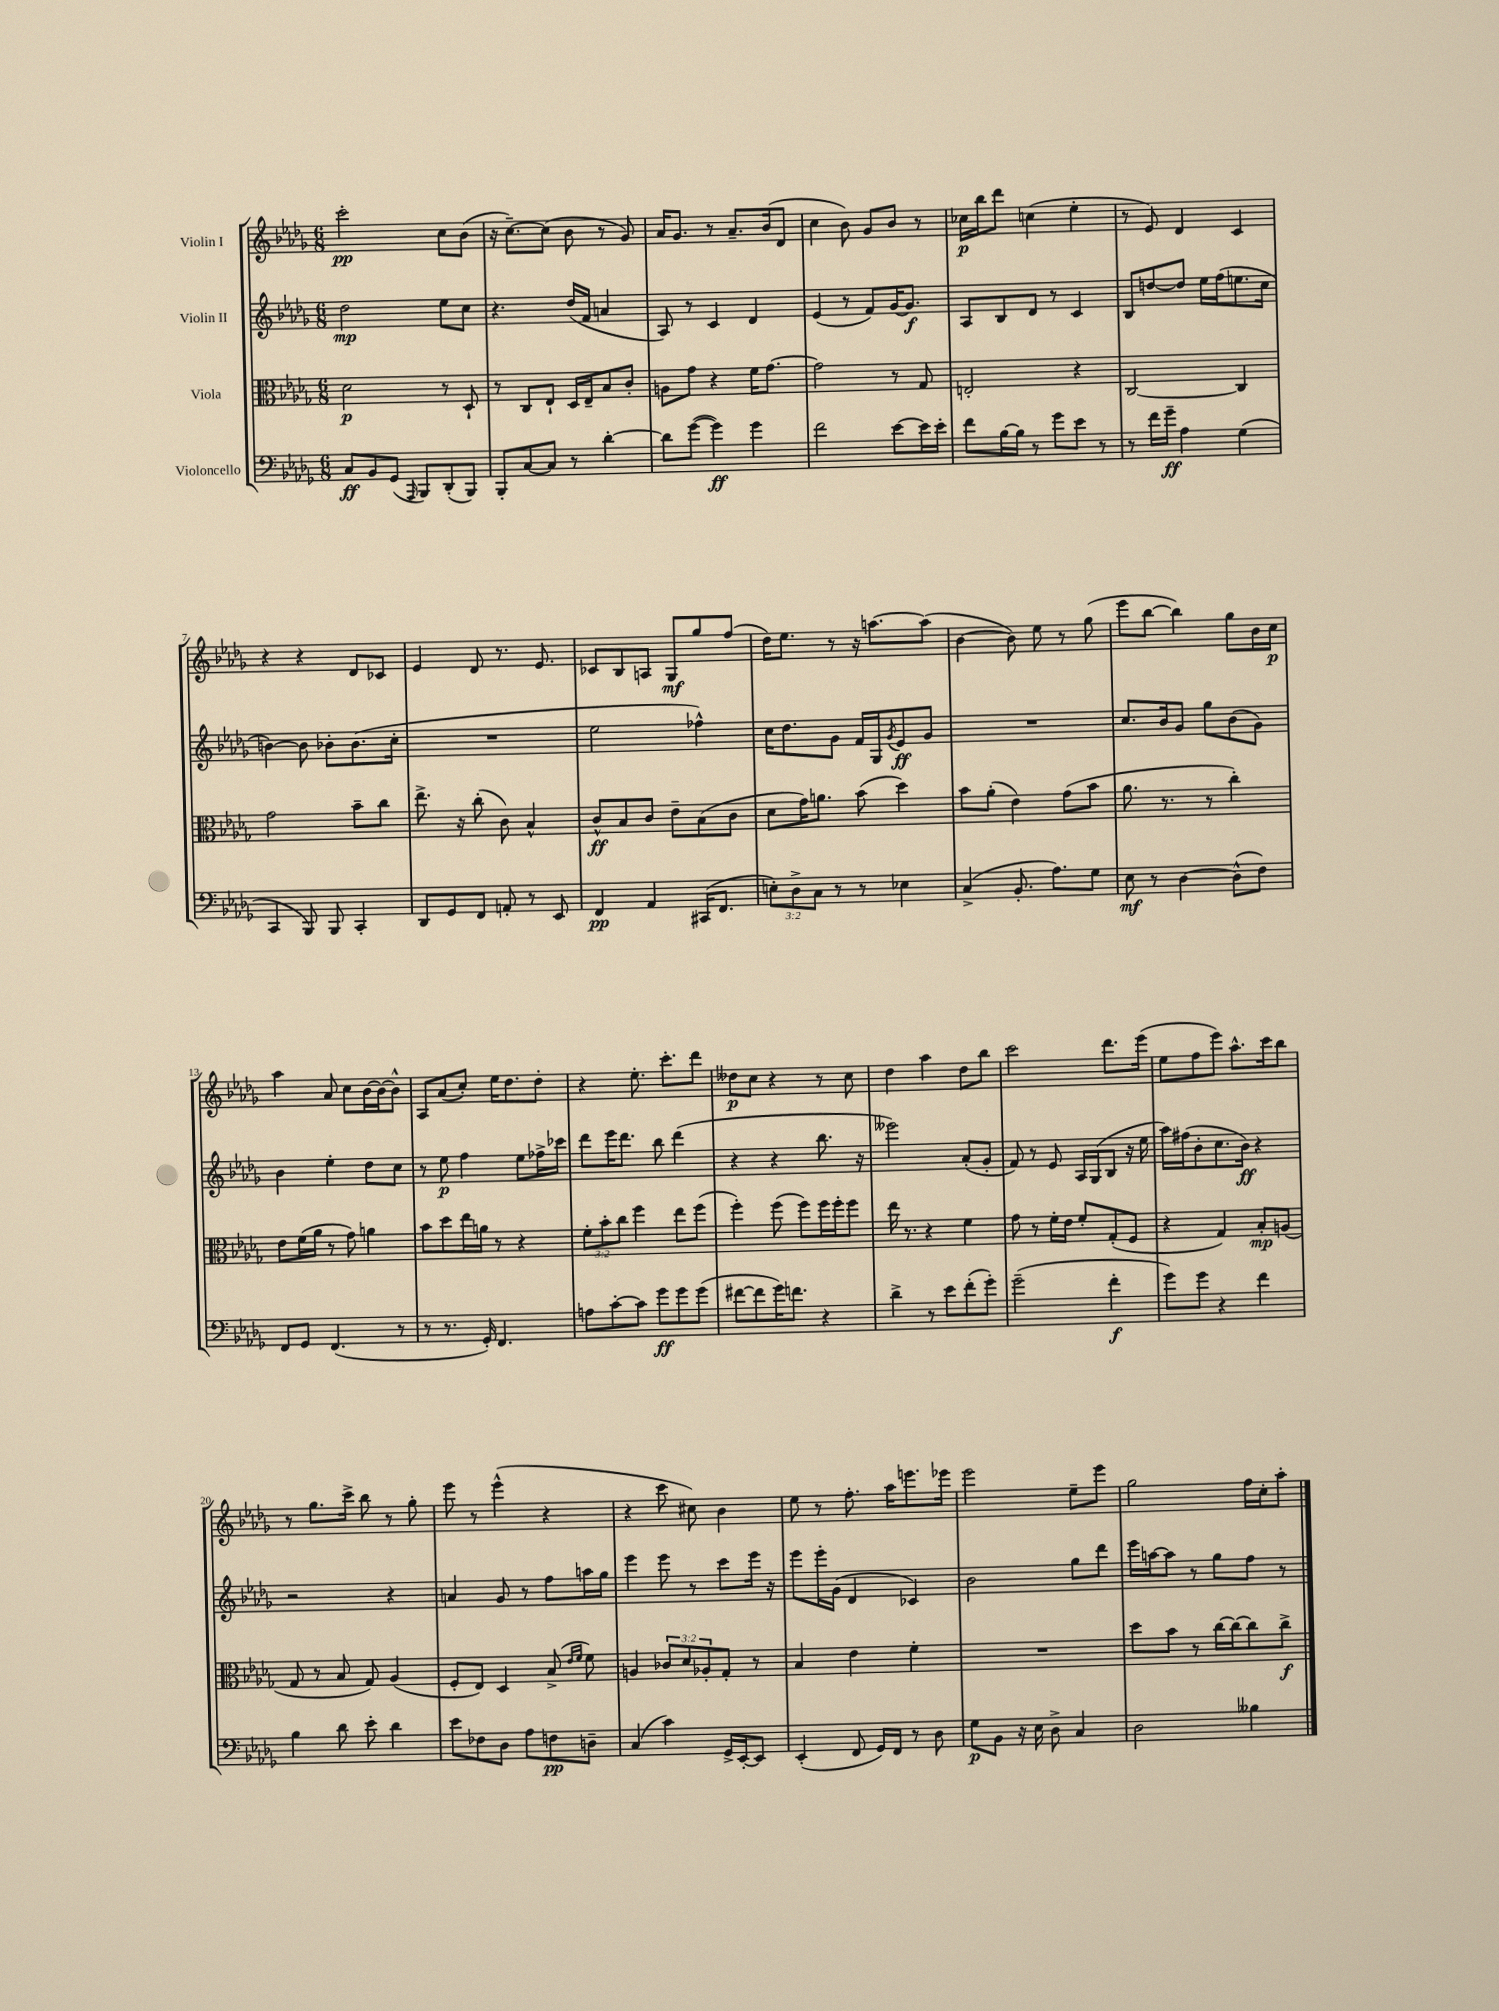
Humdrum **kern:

**kern	**kern	**kern	**kern
*staff4	*staff3	*staff2	*staff1
*clefF4	*clefC3	*clefG2	*clefG2
*k[b-e-a-d-g-]	*k[b-e-a-d-g-]	*k[b-e-a-d-g-]	*k[b-e-a-d-g-]
*M6/8	*M6/8	*M6/8	*M6/8
8C/L	2d-\	2dd-\	2ccc'\
8BB-/	.	.	.
(8GG-/J	.	.	.
16qqAAA-/	.	.	.
8BBB-/L)	.	.	.
(8DD-'/	8r	8ee-\L	8cc\L
8BBB-/J)	8D-`/	8cc\J	(8b-\J
=	=	=	=
8BBB-'/L	8r	4.r	16r
.	.	.	[8.cc~\L)
[8C/	8C/L	.	.
8C/]J	8E-`/J	.	(8cc\]J
8r	16D-/LL	(16dd-/LL	8b-\
.	16E-~/J	16f/JJ	.
[4d-'\	8B-/	4a/	8r
.	8c'/J	.	8g-/)
=	=	=	=
8d-\]L	8A\L	8A-/)	16a-/LK
.	.	.	8.g-/J
([8g-\J	8g-\J	8r	.
4g-\])	4r	4c/	8r
.	.	.	8.a-~/L
4g-\	16f\LK	4d-/	.
.	[8.g-\J	.	(16b-/k
.	.	.	8d-/J
=	=	=	=
2f\	2g-\]	(4e-/	4cc\
.	.	8r	8b-\)
.	.	8f/L)	8g-/L
[8e-\L	8r	[16g-/K	8b-/J
.	.	8.g-/]J	.
16e-\]L	8G-/	.	8r
16e-'\JJ	.	.	.
=	=	=	=
8f\L	2E'/	8A-/L	16cc-\LL
.	.	.	16bb-\J
[16B-\L	.	8B-/	8ddd-\J
16B-\]JJ	.	.	.
8r	.	8d-/J	(4cc\
8g-\L	.	8r	.
8e-\J	4r	4c/	4ee-'\
8r	.	.	.
=	=	=	=
8r	[2C/	8B-/L	8r
16f\LL	.	[8dd/	8e-/)
16g-~\JJ	.	.	.
4A-\	.	8dd/]J	4d-/
.	.	16ee-\LL	.
.	.	(16ff\J	.
(4G-\	4C/]	8.ee\	4c/
.	.	16cc\Jk	.
=	=	=	=
4CC/	2g-\	[4b\)	4r
8BBB-/)	.	8b\]	4r
8BBB-/	.	8b-'\L	.
4CC'/	8b-~\L	(8.b-\	8d-/L
.	8cc\J	.	8c-/J
.	.	16cc'\Jk	.
=	=	=	=
8DD-/L	8.ee-^\	2.r	4e-/
8GG-/	.	.	.
.	16r	.	.
8FF/J	(8cc'\	.	8d-/
8AA'/	8c\)	.	8.r
8r	4B-^^/	.	.
.	.	.	8.e-/
8EE-/	.	.	.
=	=	=	=
4FF/	8c^^/L	2ee-\	8c-/L
.	8B-/	.	8B-/
4AA-/	8c/J	.	8A/J
.	8e-~\L	.	8G-/L
(16CC#/LK	(8B-\	4ff-^^\)	8gg-/
8.FF/J	.	.	.
.	8c\J	.	(8ff/J
=	=	=	=
12E'\L)	8d-\L	16cc\LK	16dd-\LK)
.	.	8.dd-\	8.ee-\J
12D-^\	.	.	.
.	16g-\K)	.	.
12C\J	.	.	.
.	8.a\J	.	.
8r	.	8g-\J	8r
8r	(8b-\	16f/LL	16r
.	.	16G-/J	[8.aa\L
.	.	8qg-/	.
4E-\	4dd-\)	8e-/	.
.	.	8g-/J	(8aa\]J
=	=	=	=
(4C^/	8b-\L	2.r	[4b-\
.	(8a-'\J	.	.
8.BB-'/	4e-\)	.	8b-\])
.	.	.	8ee-\
8.A-\L)	.	.	.
.	(8g-\L	.	8r
8G-\J	8b-\J	.	(8gg-\
=	=	=	=
8E-\	8.a-\	8.cc/L	8eee-\L
8r	.	.	[8bb-\J
.	8.r	16b-/k	.
[4D-\	.	8g-/J	4bb-\])
.	8r	8gg-\L	.
(8D-^^\]L	4cc'\)	(8b-\	8gg-\L
8F\J)	.	8g-\J)	16b-\L
.	.	.	16cc\JJ
=	=	=	=
8FF/L	8e-\L	4b-\	4aa-\
8GG-/J	(16f\L	.	.
.	16a-\JJ	.	.
(4.FF/	8r	4ee-'\	8a-/
.	8g-\)	.	8cc\L
.	4a\	8dd-\L	[16b-\L
.	.	.	16b-\_J
8r	.	8cc\J	8b-^^\]J
=	=	=	=
8r	8b-\L	8r	8A-/L
8.r	8dd-\	8ee-\	(8a-/
.	16ee-\L	4ff\	8cc'/J)
16GG-'/)	16a\JJ	.	.
4.FF/	8r	.	16ee-\LK
.	.	.	8.dd-\
.	4r	8ee-\L	.
.	.	16ff-^\L	8dd-'\J
.	.	16ccc-\JJ	.
=	=	=	=
8A\L	12f'\L	8ddd-\L	4r
.	12b-'\	.	.
[8c'\	.	16eee-\K	.
.	12cc\J	.	.
.	.	8.ddd-\J	.
8c\]J	4ff\	.	8.ee-'\
8g-\L	.	8bb-\	.
.	.	.	8.ccc'\L
8g-\	8ee-\L	(4ddd-\	.
(8g-\J	(8ff\J	.	8ddd-\J
=	=	=	=
[8f#\L	4ff'\)	4r	8dd--\L
8f#\]	.	.	8cc\J
16g-\K)	(8ff\	4r	4r
8.f\J	.	.	.
.	8ff\L)	.	.
4r	16ff\L	8.bb-\	8r
.	16ff'\J	.	.
.	8ff\J	.	8cc\
.	.	16r	.
=	=	=	=
4d-^\	16ee-\	2eee--\)	4dd-\
.	8.r	.	.
8r	4r	.	4aa-\
8e-\L	.	.	.
(8f'\	4f\	(8a-'/L	8dd-\L
8g-'\J)	.	8g-'/J	8bb-\J
=	=	=	=
(2g-~\	8g-\	8f/)	2ccc\
.	8r	8r	.
.	16f'\LL	8e-/	.
.	16e-\JJ	.	.
.	8f'/L	16A-/LL	.
.	.	(16G-/J	.
4f'\	(8G-'/	8B-/J	8.ddd-\L
.	8F/J	16r	.
.	.	16ee-\	(16eee-\Jk
=	=	=	=
8g-\L)	4r	16aa-\LL)	8ee-\L
.	.	(16ff#\J	.
8g-\J	.	8b-'\	8ff\
4r	4G-/)	8.cc\	8eee-\J)
.	.	.	8.aa-^^\L
.	.	16b-\Jk)	.
4f\	8B-'/L	4r	.
.	.	.	16ccc\k
.	(8A/J	.	8bb-\J
=	=	=	=
4B-\	8G-/	2r	8r
.	8r	.	8.gg-\L
8d-\	8B-/	.	.
.	.	.	16ccc^\Jk
8e-'\	8G-/)	.	8bb-\
4d-\	(4A-/	4r	8r
.	.	.	8gg-'\
=	=	=	=
8e-\L	8F'/L	4a/	8eee-\
8F-\	8E-/J)	.	8r
8D-\J	4D-/	8g-/	(4eee-^^\
8A-\L	.	8r	.
8F\	(8B-^/	8ff\L	4r
.	16qqe-/LL	.	.
.	16qqf/JJ	.	.
8D~\J	8f\)	16aa\L	.
.	.	16gg-\JJ	.
=	=	=	=
(4C/	4A/	4eee-\	4r
4c\)	12c-/L	8eee-\	8ccc\
.	12d-/	.	.
.	.	8r	8cc#\)
.	12A-'/	.	.
16GG-^/LL	8G-'/J	8ccc\L	4b-\
[16EE-'/J	.	.	.
8EE-/]J	8r	16eee-\Jk	.
.	.	16r	.
=	=	=	=
(4EE-'/	4B-/	8eee-\L	8ee-\
.	.	16eee-'\L	8r
.	.	(16g-\JJ	.
8FF/	4e-\	4d-/	8.ff'\
16GG-/LL)	.	.	.
16FF/JJ	.	.	16aa-\LK
8r	4f'\	4c-/)	8.eee\
8D-\	.	.	.
.	.	.	16eee-\Jk
=	=	=	=
8G-\L	2.r	2b-\	2eee-\
8BB-\J	.	.	.
16r	.	.	.
16E-\	.	.	.
8D-^\	.	.	.
4C/	.	8gg-\L	8ee-~\L
.	.	8ddd-\J	8eee-\J
=	=	=	=
2D-\	8dd-\L	16eee-\LL	2gg-\
.	.	[16aa\J	.
.	8b-\J	8aa\]J	.
.	8r	8r	.
.	[16cc\LL	8gg-\L	.
.	16cc\_J	.	.
4B--\	8cc\]	8ff\J	16ff\LL
.	.	.	16cc'\J
.	8cc^\J	8r	8aa-'\J
==	==	==	==
*-	*-	*-	*-
